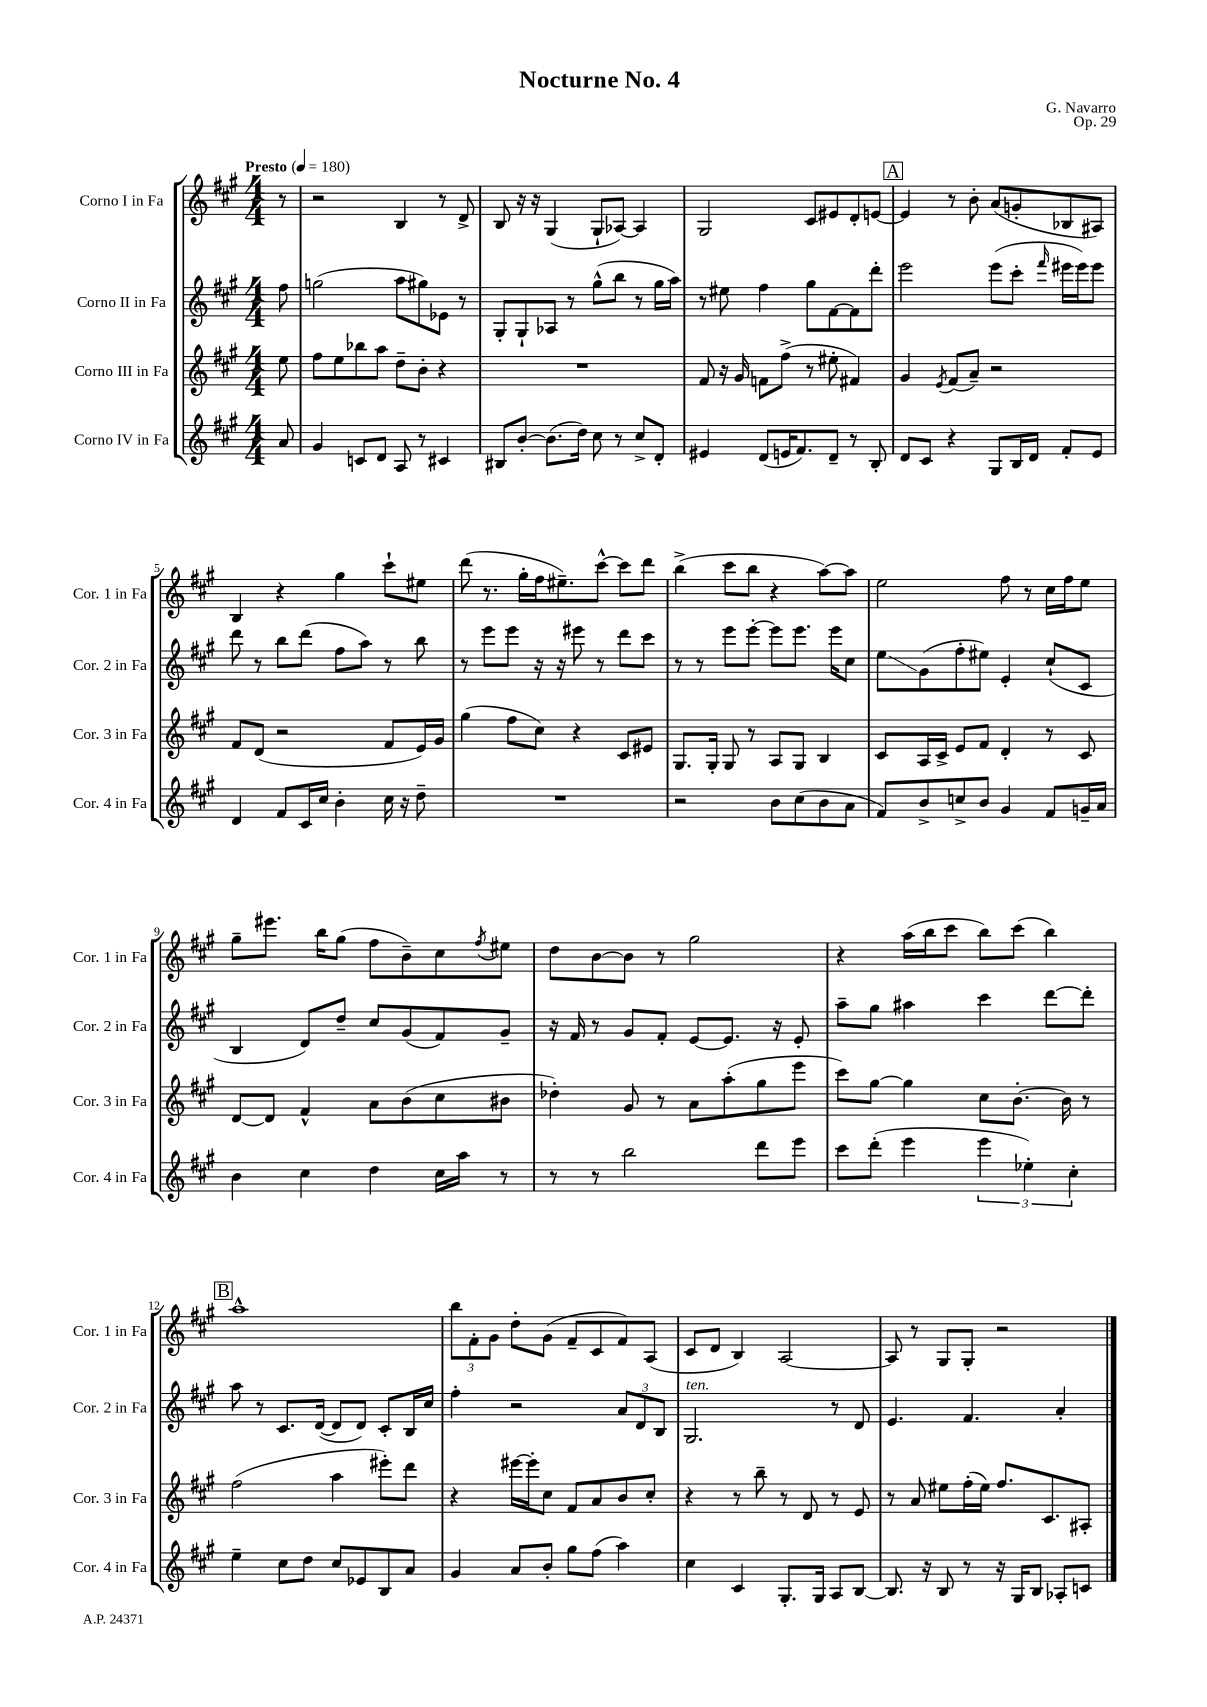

**kern	**kern	**kern	**kern
*staff4	*staff3	*staff2	*staff1
*clefG2	*clefG2	*clefG2	*clefG2
*k[f#c#g#]	*k[f#c#g#]	*k[f#c#g#]	*k[f#c#g#]
*M4/4	*M4/4	*M4/4	*M4/4
*MM180	*MM180	*MM180	*MM180
8a	8ee	8ff#	8r
=	=	=	=
4g#	8ff#	(2gg	2r
.	8ee	.	.
8c	8bb-	.	.
8d	8aa	.	.
8A	8dd~	8aa	4B
8r	8b'	8gg#)	.
4c#	4r	8e-	8r
.	.	8r	8d^
=	=	=	=
8B#	1r	8G#'	8B
[8b'	.	8G#`	16r
.	.	.	16r
(8.b]	.	8A-	(4G#
.	.	8r	.
16dd)	.	.	.
8cc#	.	(8gg#^^	8G#`
8r	.	8bb	[8A-)
8cc#^	.	8r	4A-]
8d'	.	16gg#	.
.	.	16aa)	.
=	=	=	=
4e#	8f#	8r	2G#
.	16r	8ee#	.
.	16g#	.	.
(8d	8f	4ff#	.
16e	(8ff#^	.	.
8.f#)	.	.	.
.	8r	8gg#	8c#
8d~	8ee#'	[8f#	8e#
8r	4f#)	8f#]	8d'
8B'	.	8ddd'	[8e
=	=	=	=
8d	4g#	2eee	4e]
8c#	.	.	.
.	8qe	.	.
4r	(8f#	.	8r
.	8a~)	.	8b'
8G#	2r	(8eee	(8a
16B	.	8ccc#'	8g'
16d	.	.	.
.	.	16qqfff#	.
8f#'	.	16eee#	8B-
.	.	16eee#)	.
8e	.	8eee#	8A#)
=	=	=	=
4d	8f#	8ddd	4B
.	(8d	8r	.
8f#	2r	8bb	4r
16c#	.	(8ddd	.
16cc#	.	.	.
4b'	.	8ff#	4gg#
.	.	8aa)	.
16cc#	8f#	8r	8ccc#`
16r	.	.	.
8dd~	16e)	8bb	8ee#
.	16g#	.	.
=	=	=	=
1r	(4gg#	8r	(8ddd
.	.	8eee	8.r
.	8ff#	8eee	.
.	.	.	16gg#'
.	8cc#)	16r	16ff#
.	.	16r	8.ee#~)
.	4r	8eee#	.
.	.	8r	[8ccc#^^
.	8c#	8ddd	8ccc#]
.	8e#	8ccc#	8ddd
=	=	=	=
2r	8.G#	8r	(4bb^
.	.	8r	.
.	16G#'	.	.
.	8G#	8eee	8ccc#
.	8r	[8eee'	8bb
8b	8A	8eee]	4r
(8cc#	8G#	8.eee	.
8b	4B	.	[8aa)
.	.	16eee	.
8a	.	8cc#	8aa]
=	=	=	=
8f#)	8c#	8ee	2ee
8b^	16A	(8g#	.
.	16c#^	.	.
8cc^	8e	8ff#'	.
8b	8f#	8ee#)	.
4g#	4d'	4e'	8ff#
.	.	.	8r
8f#	8r	(8cc#`	16cc#
.	.	.	16ff#
16g~	8c#	8c#	8ee
16a	.	.	.
=	=	=	=
4b	[8d	4B	8gg#~
.	8d]	.	8.eee#
4cc#	4f#^^	8d)	.
.	.	.	16bb
.	.	8dd~	(8gg#
4dd	8a	8cc#	8ff#
.	(8b	(8g#	8b~)
16cc#	8cc#	8f#)	8cc#
16aa	.	.	.
.	.	.	8qff#
8r	8b#	8g#~	8ee#
=	=	=	=
8r	4dd-')	16r	8dd
.	.	16f#	.
8r	.	8r	[8b
2bb	8g#	8g#	8b]
.	8r	8f#'	8r
.	8a	[8e	2gg#
.	(8aa'	8.e]	.
8ddd	8gg#	.	.
.	.	16r	.
8eee	8eee	8e'	.
=	=	=	=
8ccc#	8ccc#)	8aa~	4r
(8ddd'	[8gg#	8gg#	.
4eee	4gg#]	4aa#	(16aa
.	.	.	16bb
.	.	.	8ccc#
6eee	8cc#	4ccc#	8bb)
.	[8.b'	.	(8ccc#
6ee-')	.	.	.
.	.	[8ddd	4bb)
.	16b]	.	.
6cc#'	.	.	.
.	8r	8ddd']	.
=	=	=	=
4ee~	(2ff#	8aa	1aa^^
.	.	8r	.
8cc#	.	8.c#	.
8dd	.	.	.
.	.	([16d	.
8cc#	4aa	8d]	.
8e-	.	8d)	.
8B	8eee#')	8c#'	.
8a	8ddd	16B	.
.	.	16cc#	.
=	=	=	=
4g#	4r	4ff#'	12bb
.	.	.	12f#'
.	.	.	12g#
8a	[16eee#	2r	8dd'
.	16eee#']	.	.
8b'	8cc#	.	(8g#
8gg#	8f#	.	8f#~
(8ff#	8a	.	8c#
4aa)	8b	12a	8f#)
.	.	12d	.
.	8cc#'	.	(8A
.	.	12B	.
=	=	=	=
4cc#	4r	2.G#	8c#
.	.	.	8d
4c#	8r	.	4B)
.	8bb~	.	.
8.G#'	8r	.	[2A
.	8d	.	.
16G#	.	.	.
8A	8r	8r	.
[8B	8e	8d	.
=	=	=	=
8.B]	8r	4.e	8A]
.	8a	.	8r
16r	.	.	.
8B	8ee#	.	8G#
8r	(16ff#'	4.f#	8G#'
.	16ee#)	.	.
16r	8.ff#	.	2r
16G#	.	.	.
8B	.	.	.
.	8.c#	.	.
8A-'	.	4a'	.
8c	8A#'	.	.
==	==	==	==
*-	*-	*-	*-
